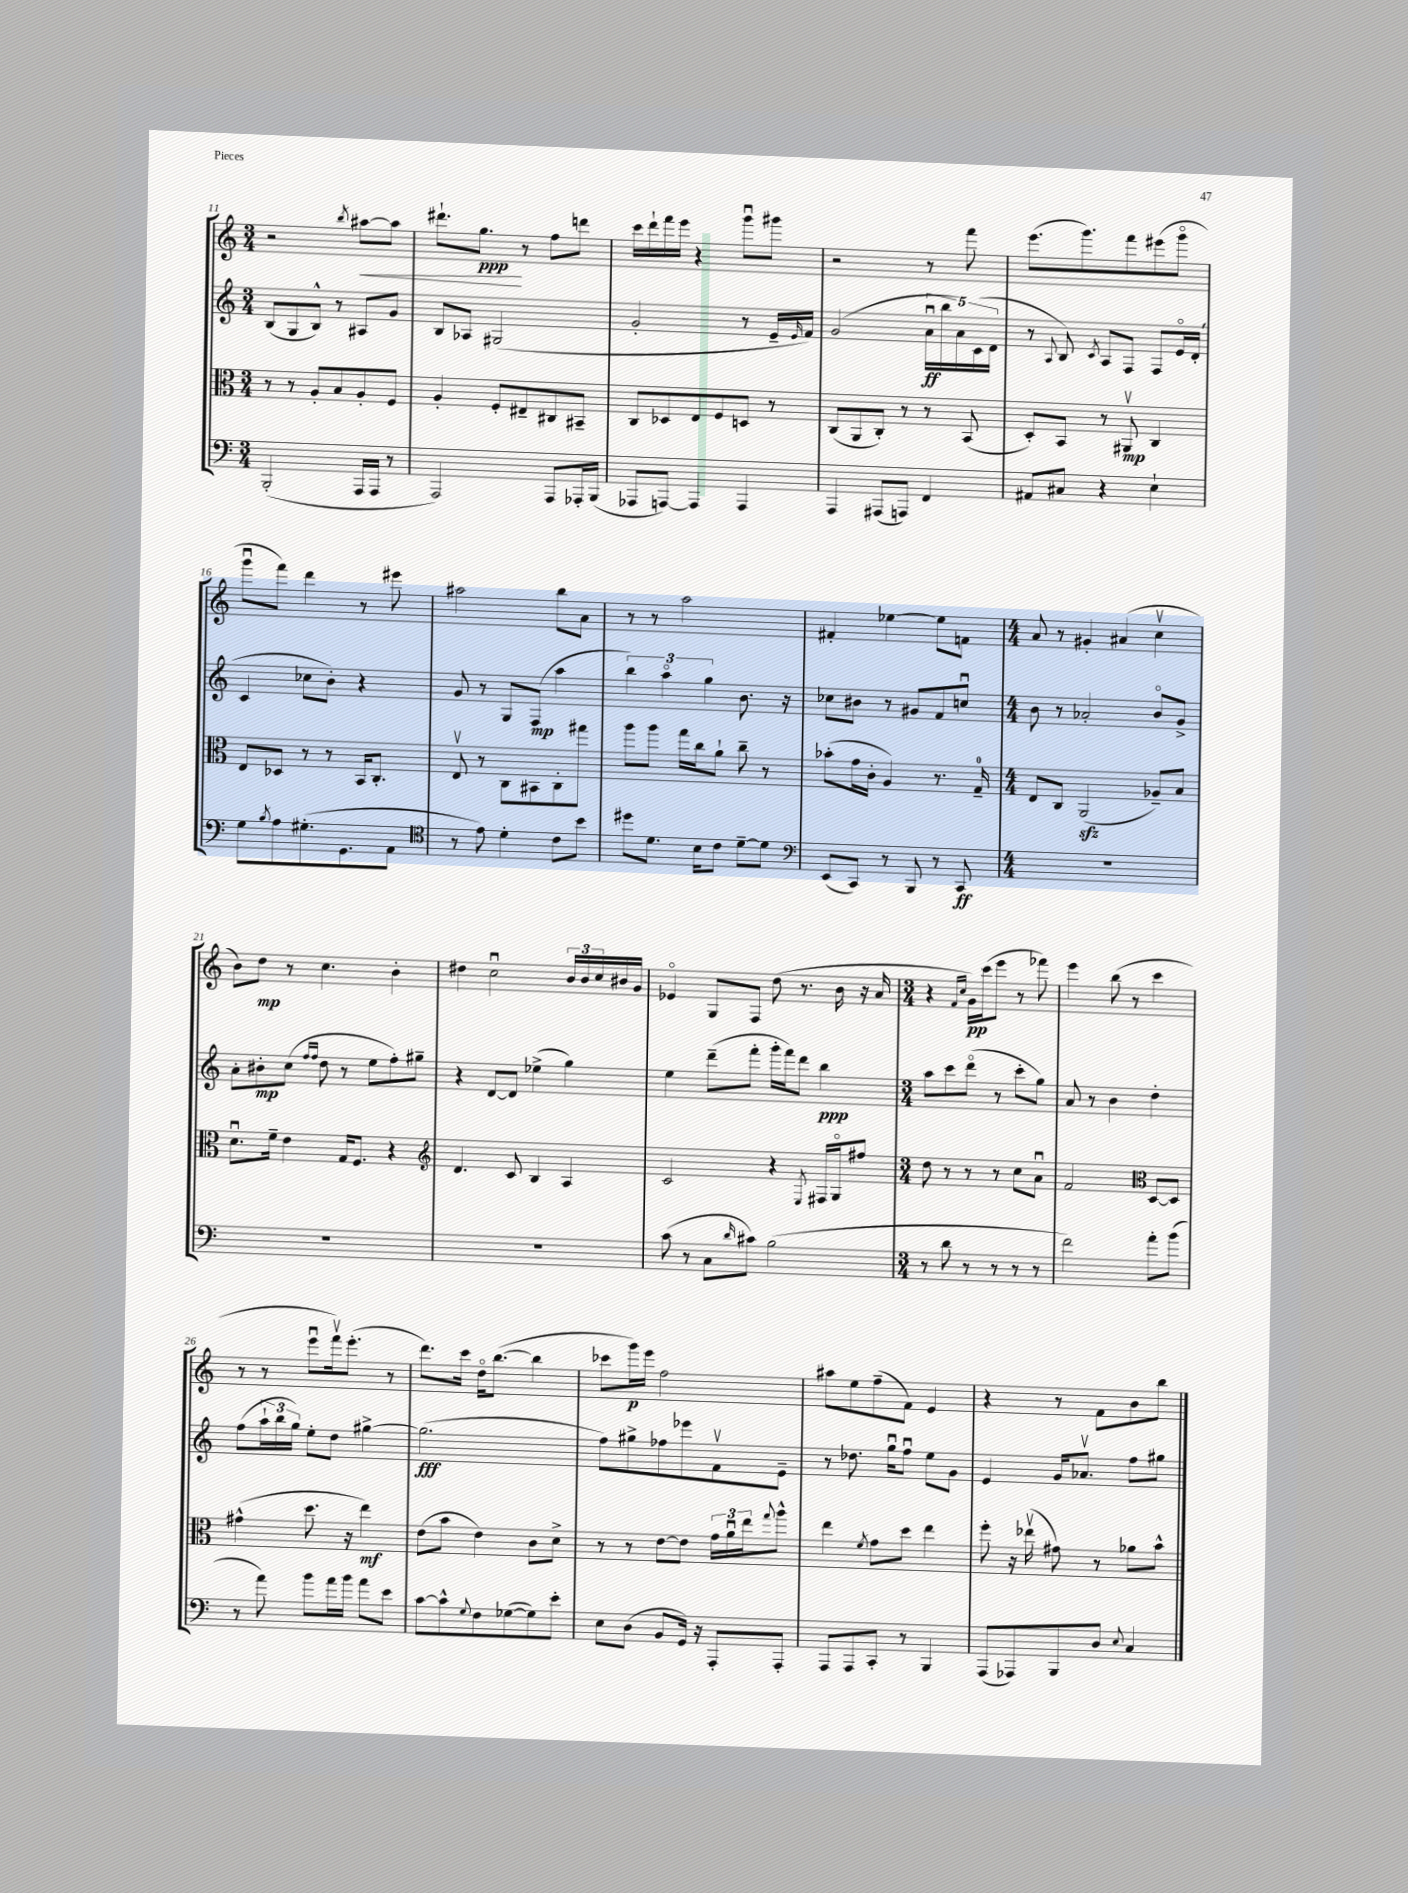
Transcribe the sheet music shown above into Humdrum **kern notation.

**kern	**kern	**kern	**kern
*staff4	*staff3	*staff2	*staff1
*clefF4	*clefC3	*clefG2	*clefG2
*k[]	*k[]	*k[]	*k[]
*M3/4	*M3/4	*M3/4	*M3/4
(2BBB'	8r	(8B	2r
.	8r	8G	.
.	8A'	8B^^)	.
.	8B	8r	.
.	.	.	8qbb
16AAA	8A'	8A#	[8aa#
16AAA	.	.	.
8r	8F	8g	8aa#]
=	=	=	=
2AAA)	4A'	8B	8.ddd#`
.	.	8A-	.
.	.	.	8.gg
.	8F'	(2G#	.
.	8E#~	.	8r
8AAA	8C#	.	8ff
16AAA-'	8BB#~	.	8ddd
(16BBB	.	.	.
=	=	=	=
8AAA-	8C	2g'	16ccc
.	.	.	16ddd`
[8AAA)	8D-	.	16fff
.	.	.	16eee
4AAA]	8E	.	4r
.	8F	.	.
4AAA	8D	8r	8gggu
.	8r	16e~	8ggg#
.	.	16qqe	.
.	.	16f)	.
=	=	=	=
4AAA	(8C	(2g	2r
.	8AA	.	.
(8AAA#	8C')	.	.
8AAA)	8r	.	.
4FF	8r	20au	8r
.	.	20bb	.
.	.	20a)	.
.	(8BB	.	8fff
.	.	(20c	.
.	.	20d	.
=	=	=	=
8AA#	8D')	8r	(8.eee
.	.	8qqA	.
8C#	8BB	8B)	.
.	.	.	8.ggg)
.	.	8qc	.
4r	8r	8A	.
.	8AA#v	8F	8fff
4E`	4C	8F	(8eee#
.	.	16eo	8gggo
.	.	(16d'	.
=	=	=	=
8G	8E	4c	8gggu
8qB	.	.	.
8A	8D-	.	8fff)
(8.G#'	8r	8cc-	4ddd
.	8r	8b')	.
8.GG	.	.	.
.	16BB	4r	8r
.	8.C'	.	.
8AA	.	.	8eee#
=	=	=	=
*clefC4	*	*	*
8r	8Ev	8g	2aa#
8e)	8r	8r	.
4d'	8C	8G	.
.	8BB#	(8F	.
8c	8C'	4aa	8bb
8b	8gg#	.	8a
=	=	=	=
8dd#	8aa	6bb)	8r
8.d	8aa	.	8r
.	.	6aao	.
.	16gg	.	2aa
16B	16cc	.	.
.	.	6gg	.
8c	8a`	.	.
[8d~	8cc~	8.b	.
8d]	8r	.	.
.	.	16r	.
=	=	=	=
*clefF4	*	*	*
(8EE	(8b-'	8cc-	4f#'
8CC)	16g	8b#	.
.	16c'	.	.
8r	4A)	8r	[4ee-
8BBB	.	8g#	.
8r	8.r	8f	8ee-]
8CC	.	8ccu	8f
.	16G~	.	.
=	=	=	=
*M4/4	*M4/4	*M4/4	*M4/4
1r	8E	8b	8a
.	8C	8r	8r
.	(2AA	2a-'	4g#'
.	.	.	(4a#
.	8A-~)	8bo	4ccv
.	8B	8g^	.
=	=	=	=
1r	8.du	8a'	8b)
.	.	8b#'	8dd
.	16f~	.	.
.	4e	(8cc	8r
.	.	16qqff	.
.	.	16qqff	.
.	.	8dd	4.cc
.	16G	8r	.
.	8.F	.	.
.	.	8ee	.
.	4r	8ff')	4b'
.	.	8gg#~	.
=	=	=	=
*	*clefG2	*	*
1r	4.d	4r	4dd#
.	.	[8d	2ccu
.	8c	8d]	.
.	4B	(4ee-^	.
.	4A	4gg)	24b
.	.	.	24b
.	.	.	24cc
.	.	.	16b#
.	.	.	16g
=	=	=	=
(8c	2c	4ee	4e-o
8r	.	.	.
8C	.	(8ddd~	8G
16qqd	.	.	.
8c#)	.	8fff'	8F
(2B	4r	16ggg'	(8dd
.	.	16fff)	.
.	.	8ddd	8.r
.	8qE	.	.
.	16F#	4bb	.
.	16Go	.	16b
.	8ff#	.	16r
.	.	.	16a
=	=	=	=
*M3/4	*M3/4	*M3/4	*M3/4
8r	8dd	8aa	4r
8d	8r	8ccc	.
.	.	.	16qqf
.	.	.	16qqcc
8r	8r	(8dddo	16g)
.	.	.	(16ccc
8r	8r	8r	8eee
8r	8cc	8ccc'	8r
8r	8au	8gg)	8fff-)
=	=	=	=
2f)	2f	8a	4eee
.	.	8r	.
.	.	4b	(8bb
.	.	.	8r
*	*clefC3	*	*
8a'	[8D	4dd'	4ccc
(8b	8D]	.	.
=	=	=	=
8r	(4g#^^	(8ff	8r
8a)	.	24aa`	8r
.	.	24bb	.
.	.	24gg)	.
8b	8.dd	8ee'	8eeeu
16a	.	8dd	16fffv)
16b	16r	.	(8.eee'
8a	4ee)	[4gg#^	.
8e	.	.	8r
=	=	=	=
[8c	(8e	(2.gg#]	8.ddd)
8c^^]	8b	.	.
.	.	.	16ccc
8qqG	.	.	.
8F	4e)	.	16ddo
.	.	.	([8.bb
([8G-	.	.	.
8G-])	8c	.	4bb]
8e'	8d^	.	.
=	=	=	=
8E	8r	8ff)	8ccc-
(8D	8r	8gg#^	16ggg)
.	.	.	16eee
8BB	[8e	8ff-	2ff
16GG)	8e]	8eee-	.
16r	.	.	.
8AAA'	24g	8fv	.
.	24au	.	.
.	24ee	.	.
.	8qqgg	.	.
8AAA'	8aa^^	8e~	.
=	=	=	=
8AAA	4ee	8r	8aa#
8AAA	.	8.dd-	8ee
.	8qf	.	.
8CC'	8g	.	(8ff~
.	.	16ggu	.
8r	8dd	8ffu	8f)
4BBB	4ee	8ee	4e
.	.	8g	.
=	=	=	=
(8AAA	8ff'	4e	4r
8AAA-)	16r	.	.
.	(16ee-v	.	.
8BBB	8g#)	16g	8r
.	.	8.a-v	.
8D	8r	.	8f
8qqE	.	.	.
4C	8a-	8ff	8b
.	8b^^	8gg#	8bb
==	==	==	==
*-	*-	*-	*-
